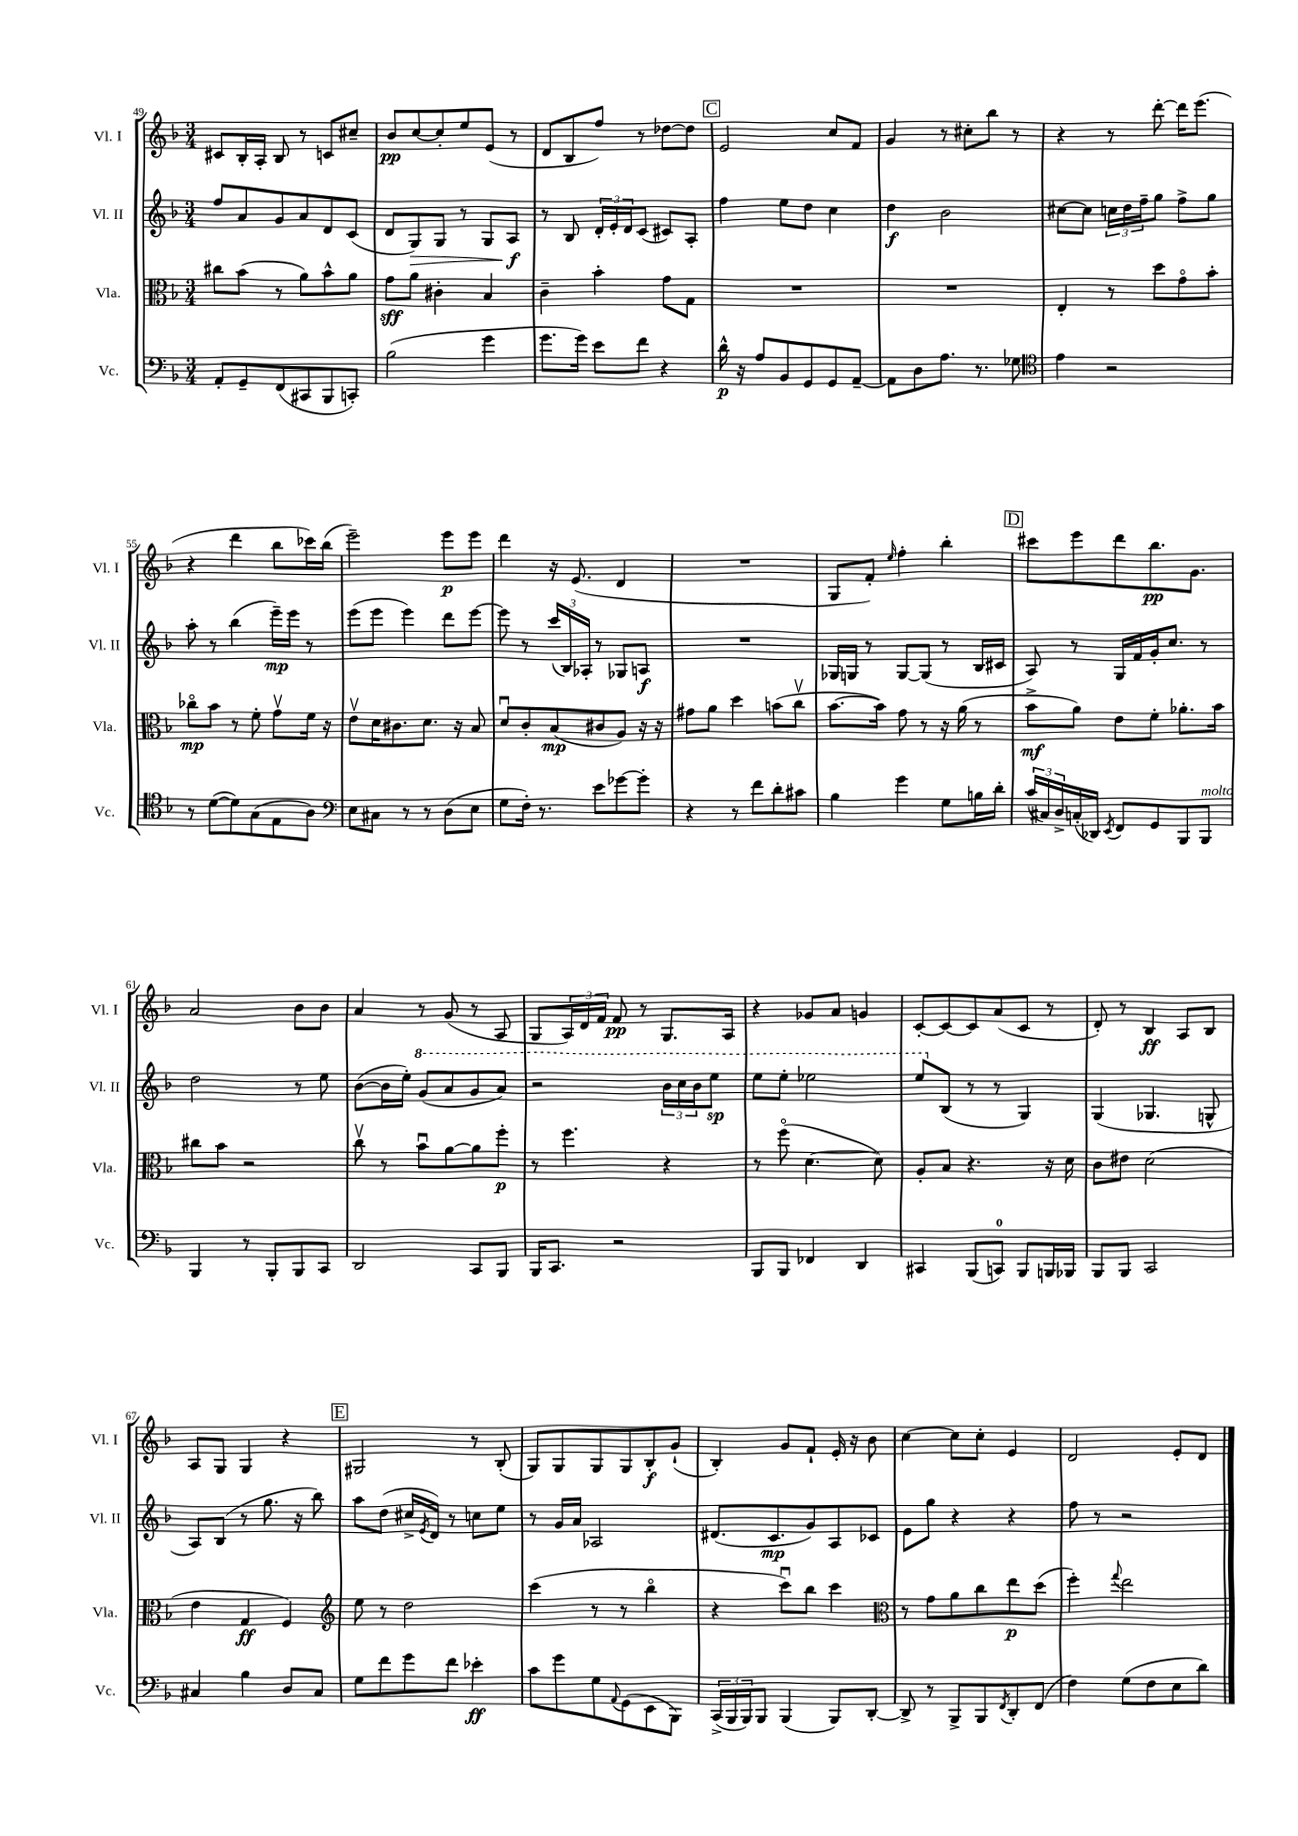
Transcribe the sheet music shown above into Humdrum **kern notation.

**kern	**kern	**kern	**kern
*staff4	*staff3	*staff2	*staff1
*clefF4	*clefC3	*clefG2	*clefG2
*k[b-]	*k[b-]	*k[b-]	*k[b-]
*M3/4	*M3/4	*M3/4	*M3/4
8AA'	8cc#	8ff	8c#
8GG~	(8b-	8a	16B-'
.	.	.	16A'
(8FF	8r	8g	8B-
8CC#	8a)	8a	8r
8BBB-	8b-^^	8d	8c
8CC')	8a	(8c	8cc#~
=	=	=	=
(2B-	8g	8d	8b-
.	8a	8G)	[8cc
.	4c#'	8G	8cc']
.	.	8r	8ee
4g	4B-	8G	(8e
.	.	8A	8r
=	=	=	=
8.g	4c~	8r	8d
.	.	8B-	8B-
16g)	.	.	.
8e	4b-'	24d'	8ff)
.	.	24e'	.
.	.	24d	.
8f	.	(8c	8r
4r	8g	8c#)	[8dd-
.	8G	8A'	8dd-]
=	=	=	=
16d^^	2.r	4ff	2e
16r	.	.	.
8A	.	.	.
8BB-	.	8ee	.
8GG	.	8dd	.
8GG	.	4cc	8cc
[8AA~	.	.	8f
=	=	=	=
8AA]	2.r	4dd	4g
8D	.	.	.
8.A	.	2b-	8r
.	.	.	8cc#'
8.r	.	.	.
.	.	.	8bb-
8G-	.	.	8r
=	=	=	=
*clefC4	*	*	*
4e	4E'	[8cc#	4r
.	.	8cc#]	.
2r	8r	24cc	8r
.	.	24dd	.
.	.	24ff~	.
.	8dd	8gg	[8ddd'
.	8go	8ff^	16ddd]
.	.	.	(8.eee
.	8b-'	8gg	.
=	=	=	=
8r	8cc-o	8aa'	4r
([8d	8b-	8r	.
8d])	8r	(4bb-	4ddd
(8G	8f'	.	.
8E	8gv	16eee~)	8bb-
.	.	16eee	.
8A)	16f	8r	16ccc-)
.	16r	.	(16bb-
=	=	=	=
*clefF4	*	*	*
8E	8ev	(8eee	2eee~)
8C#	16d	8eee	.
.	8.c#	.	.
8r	.	4eee)	.
8r	8.d	.	.
(8D	.	8ddd	8eee
.	16r	.	.
8E	8B-	[8eee	8eee
=	=	=	=
8G	8du	8eee]	4ddd
16F')	8c'	8r	.
8.r	.	.	.
.	(8B-	(24ccc	16r
.	.	24B-)	.
.	.	.	(8.e
.	.	24A-'	.
8e	8c#	8r	.
[8g-	8A)	8G-	4d
8g-']	16r	8A	.
.	16r	.	.
=	=	=	=
4r	8g#	2.r	2.r
.	8a	.	.
8r	4dd	.	.
8f	.	.	.
8d'	(8b	.	.
8c#	8ccv	.	.
=	=	=	=
4B-	[8.b-	16G-	8G
.	.	16G	.
.	.	8r	8f')
.	16b-])	.	.
.	.	.	16qqee
4g	8g	[8G	4ff'
.	8r	(8G]	.
8G	16r	8r	4bb-'
.	(16a	.	.
16B	8r	16B-	.
16d'	.	16c#	.
=	=	=	=
(24c	8b-^	8A)	8ccc#
24C#)	.	.	.
24D^	.	.	.
(16C'	8a)	8r	8eee
16DD-)	.	.	.
8qEE	.	.	.
8FF	8e	16G	8ddd
.	.	16f	.
8GG	8f'	16g'	8.bb-
.	.	8.cc	.
8BBB-	8.a-'	.	.
.	.	.	8.g
8BBB-	.	8r	.
.	16b-	.	.
=	=	=	=
4BBB-	8cc#	2dd	2a
.	8b-	.	.
8r	2r	.	.
8BBB-'	.	.	.
8BBB-	.	8r	8b-
8CC	.	8ee	8b-
=	=	=	=
2DD	8ccv	([8b-	4a
.	8r	16b-]	.
.	.	16ee')	.
.	8b-u	(8gg	8r
.	[8a	8aa	(8g
8CC	8a]	8gg	8r
8BBB-	8ff'	8aa)	8A
=	=	=	=
16BBB-	8r	2r	8G
8.CC	.	.	.
.	4.ff	.	24A)
.	.	.	24d
.	.	.	24f
2r	.	.	8f
.	.	.	8r
.	4r	24bb-	8.G
.	.	24ccc	.
.	.	24bb-	.
.	.	8eee	.
.	.	.	16A
=	=	=	=
8BBB-	8r	8eee	4r
8BBB-	(8ffo	8eee'	.
4FF-	[4.d	2eee-	8g-
.	.	.	8a
4DD	.	.	4g
.	8d])	.	.
=	=	=	=
4CC#	8A'	8eee	[8c'
.	8B-	(8B-	8c_
(8BBB-	4.r	8r	8c]
8CC)	.	8r	(8a
8BBB-	.	4G)	8c
16BBB	16r	.	8r
16BBB-	16d	.	.
=	=	=	=
8BBB-	8c	(4G	8d')
8BBB-	8e#	.	8r
2CC	(2d	4.G-	4B-
.	.	.	8A
.	.	8G^^	8B-
=	=	=	=
4C#	4e	8A)	8A
.	.	(8B-	8G
4B-	4G	8r	4G
.	.	8.gg	.
8D	4F)	.	4r
.	.	16r	.
8C#	.	8bb-)	.
=	=	=	=
*	*clefG2	*	*
8G	8ee	8aa	2G#
8f	8r	(8dd	.
8g	2dd	16cc#^	.
.	.	8qe	.
.	.	16d)	.
8f	.	8r	.
4e-'	.	8cc	8r
.	.	8ee	(8B-'
=	=	=	=
8c	(4ccc	8r	8G)
8g	.	16g	8G
.	.	16a	.
8G	8r	2A-	8G
8qqAA	.	.	.
(8GG	8r	.	8G
8EE	4bb-o	.	8B-'
8BBB-)	.	.	(8g`
=	=	=	=
(24CC^	4r	(8.d#	4B-')
24BBB-	.	.	.
24BBB-)	.	.	.
8BBB-	.	.	.
.	.	8.c	.
(4BBB-	8cccu)	.	8g
.	8bb-	8g)	8f`
8BBB-)	4ccc	8A	16e'
.	.	.	16r
[8DD'	.	8c-	8b-
=	=	=	=
*	*clefC3	*	*
8DD^]	8r	8e	[4cc
8r	8g	8gg	.
8BBB-^	8a	4r	8cc]
8BBB-	8cc	.	8cc'
8qFF	.	.	.
8DD'	8ee	4r	4e
(8FF	(8dd	.	.
=	=	=	=
4F)	4ff')	8ff	2d
.	.	8r	.
.	8qqgg	.	.
(8G	2ee	2r	.
8F	.	.	.
8E	.	.	8e'
8d)	.	.	8d
==	==	==	==
*-	*-	*-	*-
